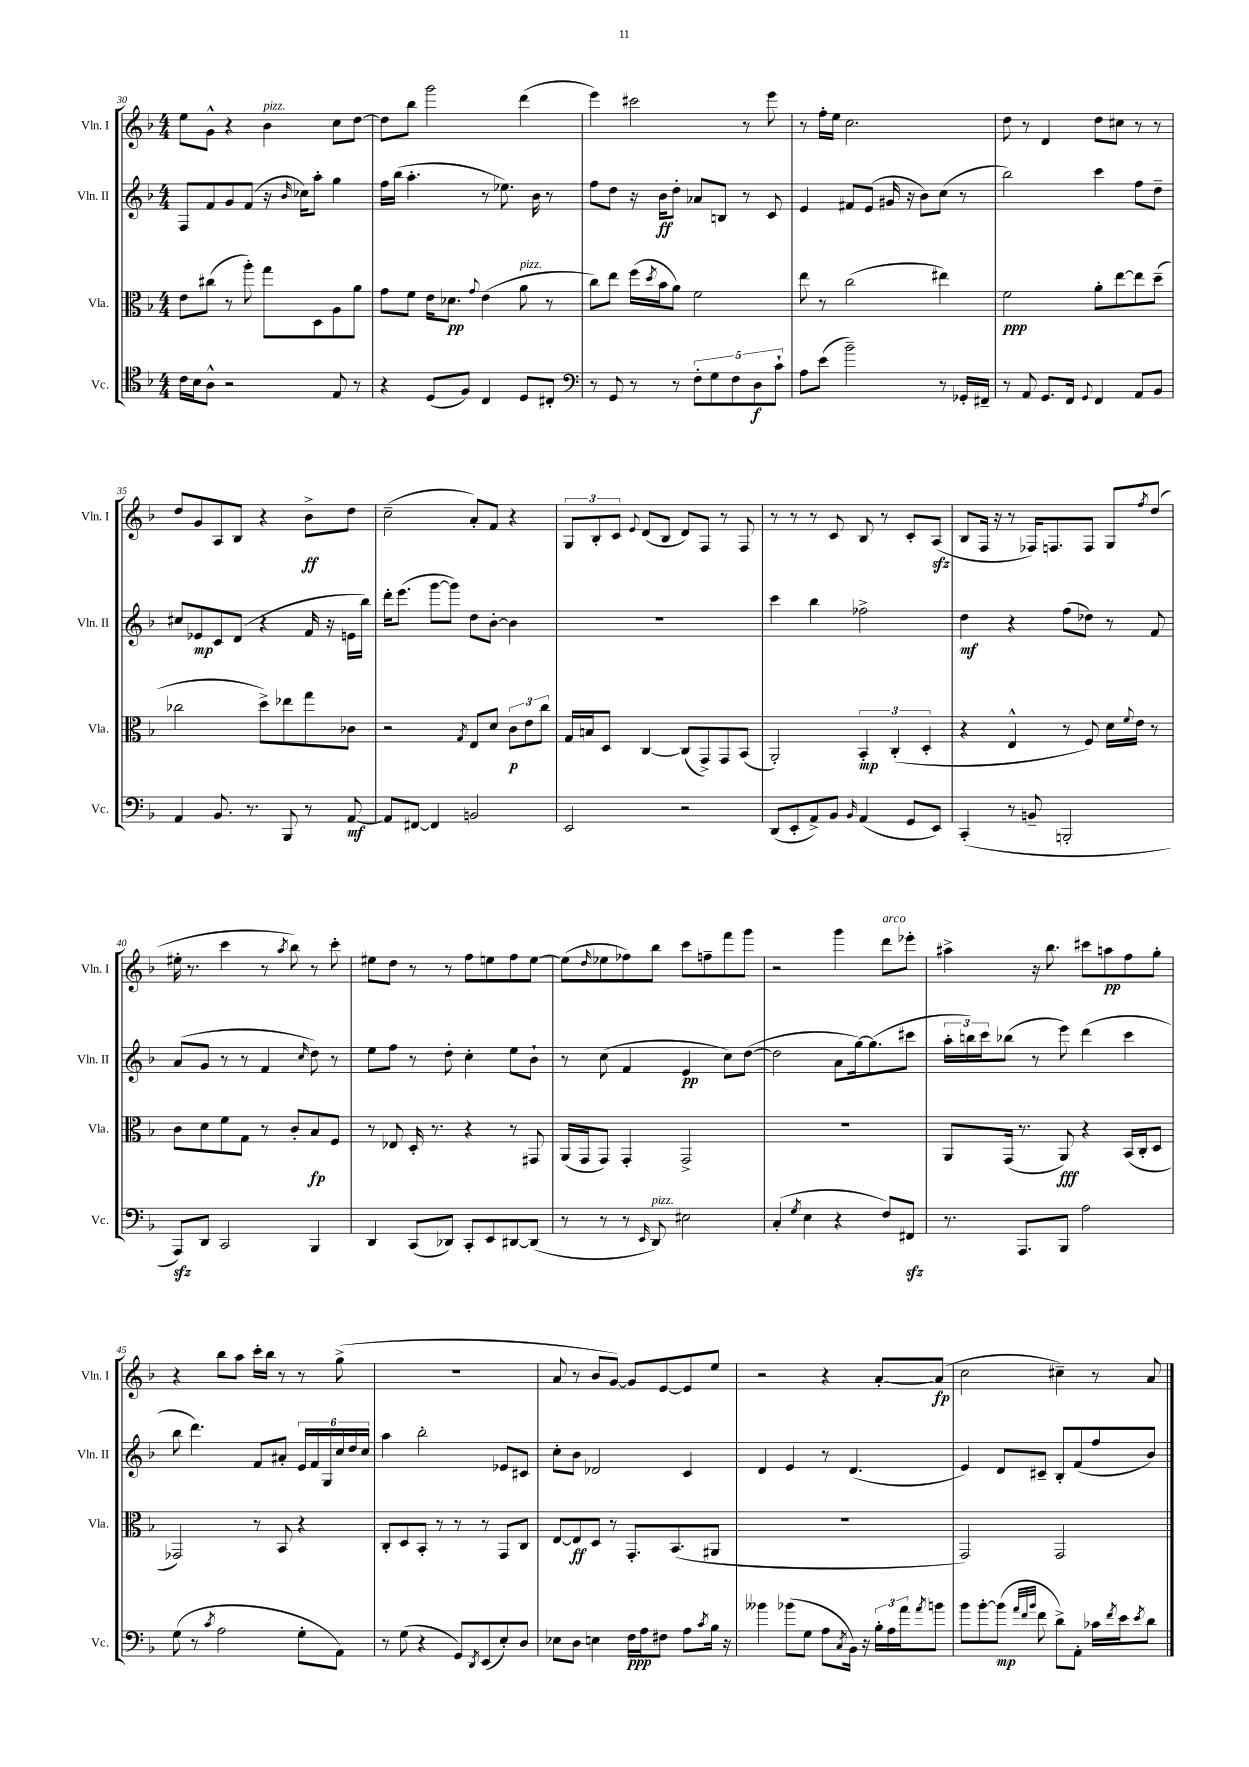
<<
\new StaffGroup <<
\new Staff = "s0" \with { instrumentName = "Vln. I" shortInstrumentName = "Vln. I" } {
    \clef treble \key f \major \numericTimeSignature \time 4/4
    e''8 g'8-^ r4 bes'4^\markup { \italic "pizz." } c''8 d''8~ |
    d''8 bes''8 g'''2 d'''4( |
    e'''4) cis'''2 r8 e'''8 |
    r8 f''16-. e''16 c''2. |
    d''8 r8 d'4 d''8 cis''8 r8 r8 |
    d''8 g'8 a8 bes8 r4 bes'8->\ff d''8 |
    c''2--( a'8-.) f'8 r4 |
    \tuplet 3/2 { g8 bes8-. c'8 } \appoggiatura { e'8 } d'8( bes8 d'8) f8 r8 f8 |
    r8 r8 r8 c'8 bes8 r8 c'8-. a8\sfz( |
    bes8 f16 r16 r8 fes16) f8. f8 g8 \acciaccatura { f''8 } d''8( |
    eis''16-. r8. c'''4 r8 \acciaccatura { a''8 } bes''8) r8 c'''8-. |
    eis''8 d''8 r8 r8 f''8 e''8 f''8 e''8~ |
    e''8( \grace { d''16 } ees''8 fes''8) bes''8 c'''8 f''8-- f'''8 g'''8 |
    r2 g'''4 d'''8^\markup { \italic "arco" } ees'''8-. |
    ais''4-> r16 bes''8. cis'''8 a''8\pp f''8 g''8-. |
    r4 bes''8 a''8 c'''16-. bes''16 r8 r8 g''8->( |
    R1 |
    a'8 r8 bes'8 g'8~) g'8 e'8~ e'8 e''8 |
    r2 r4 a'8~-. a'8\fp( |
    c''2 cis''4--) r8 a'8 \bar "|." |
}
\new Staff = "s1" \with { instrumentName = "Vln. II" shortInstrumentName = "Vln. II" } {
    \clef treble \key f \major \numericTimeSignature \time 4/4
    f8 f'8 g'8 f'8( r16 \grace { bes'16 } ces''16) a''8-. g''4 |
    f''16 bes''16( a''4.-. r8 ees''8.) bes'16 r8 |
    f''8 d''8 r16 bes'16\ff d''8-. aes'8 b8 r8 c'8 |
    e'4 fis'8 e'8( gis'16 r16 bes'8) c''8( r8 |
    bes''2) c'''4 f''8 d''8-- |
    cis''8 ees'8\mp c'8 d'8( r4 f'16 r16 e'16 bes''16) |
    d'''16-. e'''8.( g'''8~ g'''8) d''8 bes'8~-. bes'4 |
    R1 |
    c'''4 bes''4 fes''2-> |
    d''4\mf r4 f''8( des''8) r8 f'8 |
    a'8( g'8 r8 r8 f'4 \grace { c''16 } d''8) r8 |
    e''8 f''8 r8 d''8-. c''4-. e''8 bes'8-! |
    r8 c''8( f'4 e'4\pp c''8) d''8~( |
    d''2 a'8 g''16~) g''8.( cis'''8 |
    \tuplet 3/2 { a''16-. b''16) c'''16 } bes''8( r8 e'''8) d'''4( c'''4 |
    bes''8 d'''4.) f'8 ais'8-. \tuplet 6/4 { e'16 f'16 g16 c''16 d''16 c''16 } |
    a''4 bes''2-. ees'8 cis'8 |
    c''8-. bes'8 des'2 c'4 |
    d'4 e'4 r8 d'4.( |
    e'4) d'8 cis'8-- bes8-. f'8( f''8 bes'8) \bar "|." |
}
\new Staff = "s2" \with { instrumentName = "Vla." shortInstrumentName = "Vla." } {
    \clef alto \key f \major \numericTimeSignature \time 4/4
    e'8 cis''8( r8 a''8-.) g''8 d8 a8 a'8 |
    g'8 f'8 e'16 des'8.\pp \appoggiatura { g'8 } e'4( a'8^\markup { \italic "pizz." } r8 |
    c''8) e''8 f''16( \acciaccatura { d''8 } bes'16 a'8) f'2 |
    e''8 r8 c''2( eis''4) |
    f'2\ppp a'8-. e''8~ e''8 d''8--( |
    ces''2 d''8->) ees''8 g''8 ces'8 |
    r2 \acciaccatura { g8 } e8 d'8 \tuplet 3/2 { c'8\p e'8 c''8 } |
    g16 b16 d8 c4~ c8( g,8->) g,8 bes,8( |
    a,2-.) \tuplet 3/2 { bes,4-.\mp c4-.( d4-. } |
    r4 e4-^ r8 f8) d'16 \appoggiatura { f'8 } e'16 r8 |
    c'8 d'8 f'8 g8 r8 c'8-. bes8\fp f8 |
    r8 ees8 d16-. r8. r4 r8 gis,8 |
    a,16( g,16 g,8) g,4-. g,2-> |
    R1 |
    a,8 g,16( r8. a,8\fff) r4 bes,16( c16-. d8 |
    ges,2) r8 bes,8 r4 |
    c8-. d8 bes,8-. r8 r8 r8 g,8 c8 |
    e8~ e8\ff d8 r8 g,8.-. bes,8.( ais,8 |
    R1 |
    g,2) g,2 \bar "|." |
}
\new Staff = "s3" \with { instrumentName = "Vc." shortInstrumentName = "Vc." } {
    \clef tenor \key f \major \numericTimeSignature \time 4/4
    c'16 bes16 a8-^ r2 e8 r8 |
    r4 d8( f8) c4 d8 cis8-. |
    \clef bass r8 g,8 r8 r8 \tuplet 5/4 { f8-. g8 f8 d8\f c'8-! } |
    a8 e'8( bes'2--) r8 ges,16-. fis,16-- |
    r8 a,8 g,8. f,16 \appoggiatura { g,8 } f,4 a,8 bes,8 |
    a,4 bes,8. r8. bes,,8 r8 a,8~\mf |
    a,8 fis,8~ fis,4 b,2 |
    e,2 r2 |
    d,8( e,8-. a,8->) bes,8 \grace { bes,16 } a,4( g,8 e,8) |
    c,4-.( r8 b,8-- b,,2-. |
    a,,8\sfz) d,8 c,2 bes,,4 |
    d,4 c,8( des,8) c,8-. e,8 dis,8~ dis,8( |
    r8 r8 r8 \grace { e,16 } d,8^\markup { \italic "pizz." }) eis2 |
    c4-.( \acciaccatura { g8 } e4 r4 f8) fis,8\sfz |
    r8. a,,8. bes,,8 a2 |
    g8( r8 \acciaccatura { c'8 } a2 g8-. a,8) |
    r8 g8( r4 g,8) \acciaccatura { d,8 } e,8( e8-.) d8 |
    ees8 d8 e4 f16\ppp a16 fis8 a8 \acciaccatura { c'8 } bes16 r16 |
    beses'4 bes'8( g8 a8 \acciaccatura { c8 } bes,16) r16 \tuplet 3/2 { bes16-. a16 a'16 } \acciaccatura { a'8 } b'8 |
    bes'8 bes'8~-. bes'8\mp( \grace { a'32 f'32 bes'32 } f'8 d'8->) a,8-. ces'16 \acciaccatura { f'8 } e'16 \acciaccatura { e'8 } d'8 \bar "|." |
}
>>
>>
\layout { \context { \Score currentBarNumber = #30 } }
